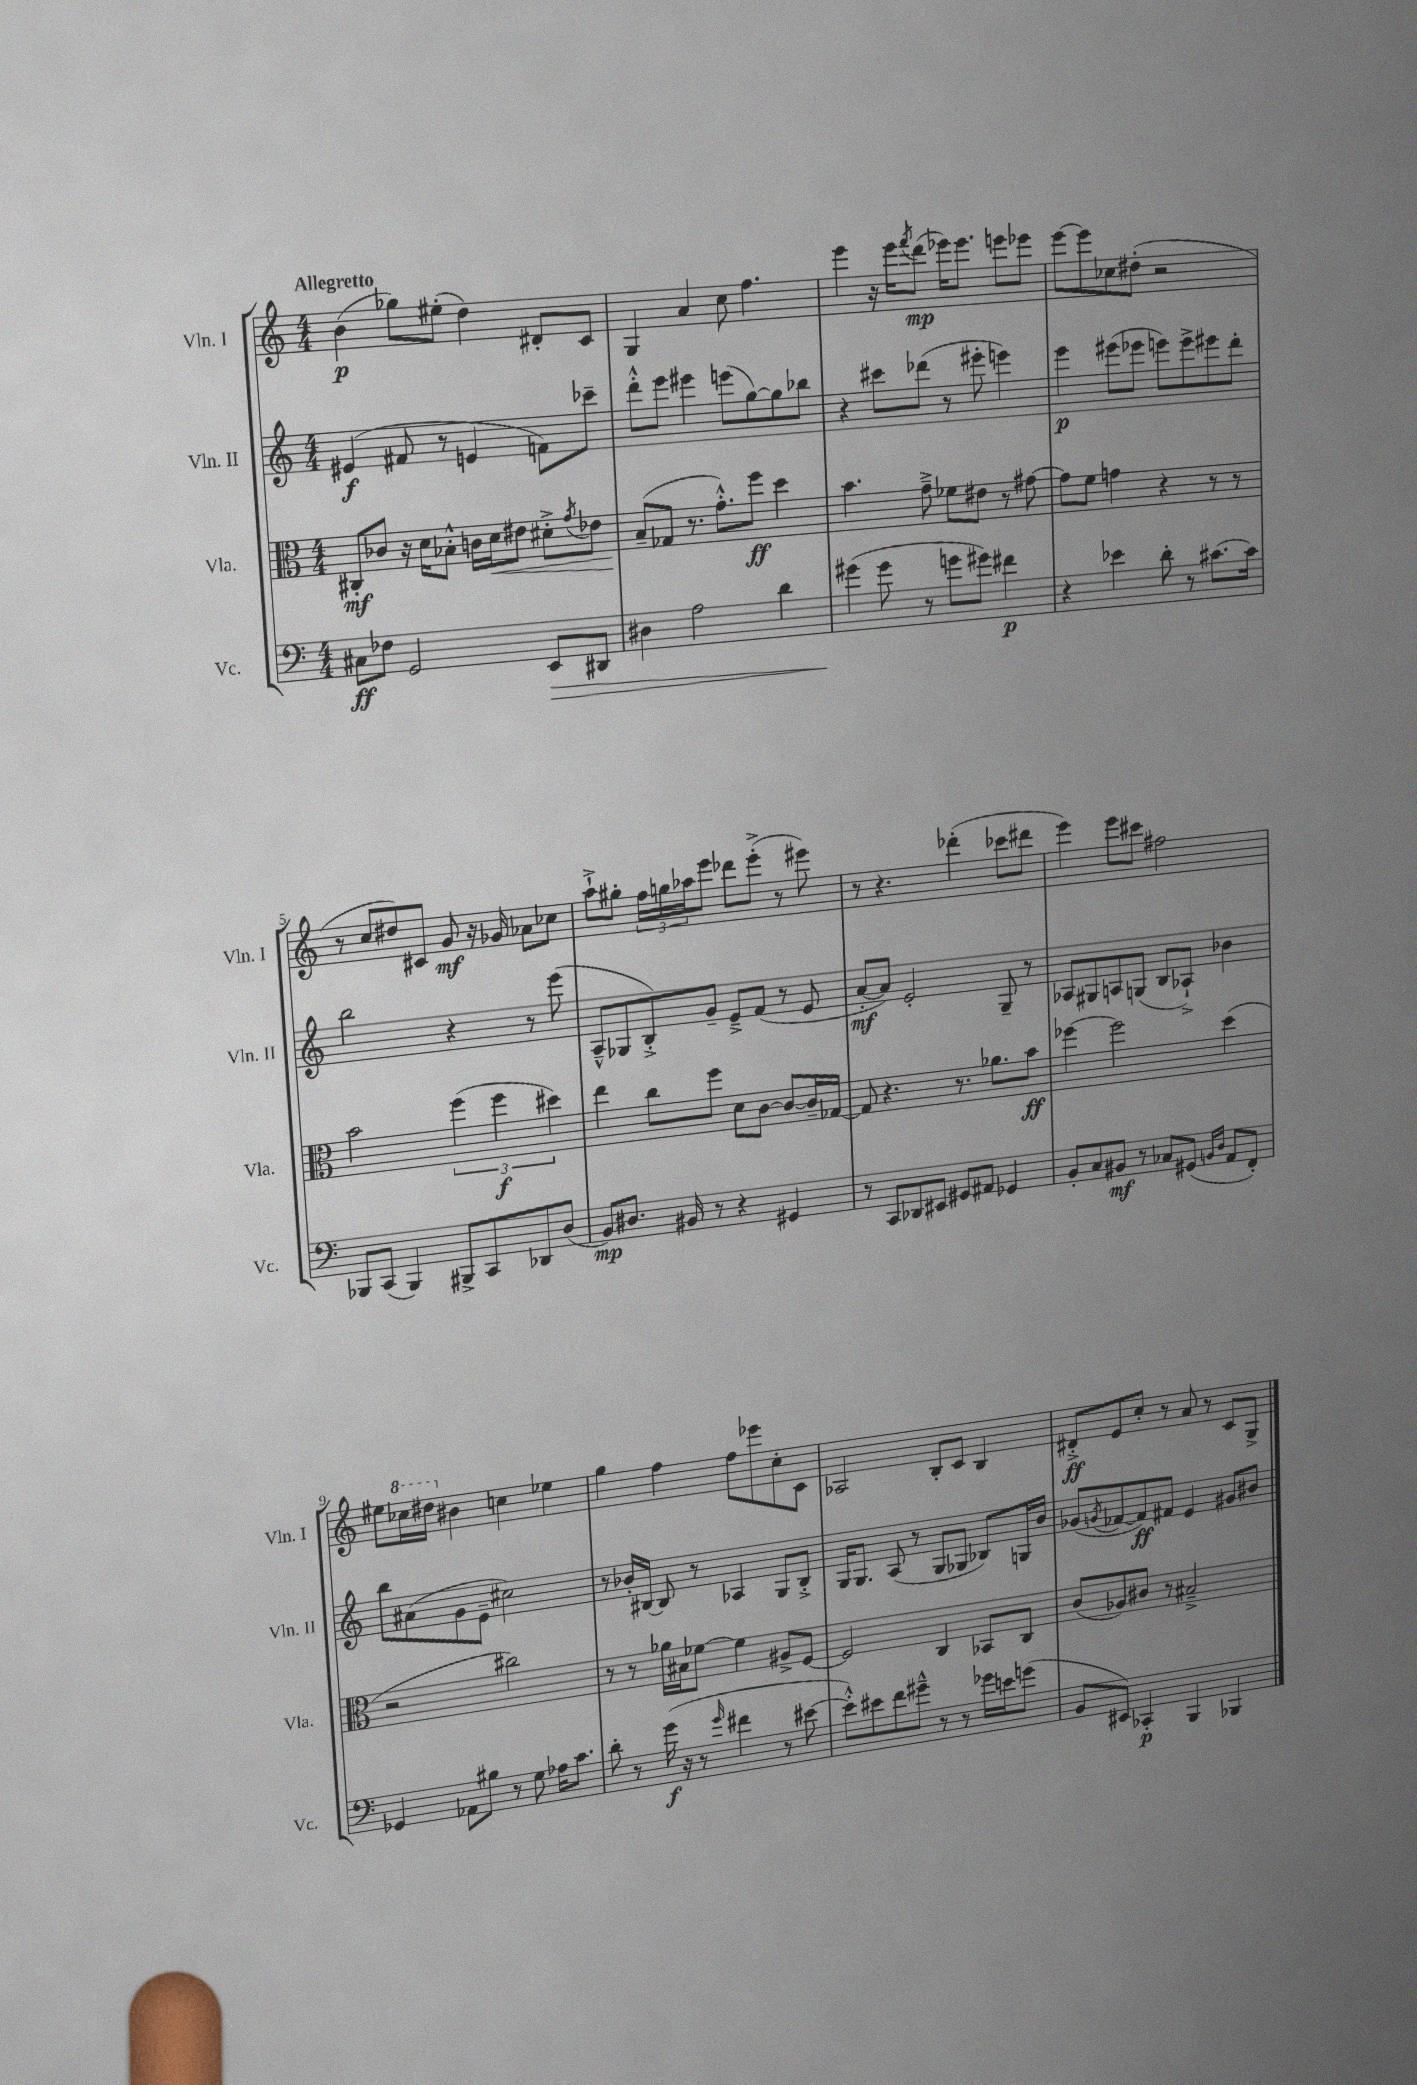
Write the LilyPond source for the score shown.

<<
\new StaffGroup <<
\new Staff = "s0" \with { instrumentName = "Vln. I" shortInstrumentName = "Vln. I" } {
    \clef treble \key c \major \numericTimeSignature \time 4/4 \tempo "Allegretto"
    b'4\p( ges''8) eis''8-.( d''4) dis'8-. c'8 |
    g4 a'4 c''8 f''4. |
    e'''4 r16 e'''16 \acciaccatura { f'''8 } d'''8\mp( ees'''16) ees'''8. e'''8 ees'''8 |
    e'''8~ e'''8 ces''8 dis''8-.( r2 |
    r8 c''8 dis''8) cis'8 g'8\mf r16 ges'16 aes'8 ces''8 |
    a''8-!-> gis''8-. \tuplet 3/2 { f''16 g''16 aes''16 } e'''8 des'''8 e'''8-.->( r8 eis'''8) |
    r8 r4. des'''4-.( ces'''8 dis'''8 |
    e'''4) e'''8 cis'''8 fis''2 |
    eis''8 \ottava #1 ces'''16 dis'''16 \ottava #0 bis'4 c''!4 ees''4 |
    g''4 f''4 f''8 ees'''8 c''8-. c'8 |
    aes2 b8-. c'8 b4 |
    dis'8-.->\ff e'8 c''8-. r8 a'8 r8 c'8 g8-> \bar "|." |
}
\new Staff = "s1" \with { instrumentName = "Vln. II" shortInstrumentName = "Vln. II" } {
    \clef treble \key c \major \numericTimeSignature \time 4/4
    eis'4\f( fis'8 r8 e'4 f'8) ces'''8-- |
    d'''8-.-^ e'''8 eis'''4 e'''8( g''8~) g''8 bes''8 |
    r4 cis'''8 des'''8( r8 eis'''8-. e'''4) |
    e'''4\p eis'''8( ees'''8 e'''8) e'''8-> eis'''8 d'''8-. |
    b''2 r4 r8 e'''8( |
    a8---^ ges8 b8-.->) g'8-- e'8---> f'8( r8 e'8 |
    a'8~-.\mf a'8) e'2-. g8-- r8 |
    aes8 gis8 a8 g8( b8 aes8-!->) bes'4 |
    b''8 ais'8( g'8 e'8-- cis''2) |
    r8 bes'16-. bis16~ bis8 r8 aes4 g8 bis8-.-> |
    g16 g8. a8( r8 g8 ges8 bes8) g16 b'16 |
    ges'8( \acciaccatura { g'8 } fes'8~ fes'8\ff) fis'8 e'4 gis'8 bis'8 \bar "|." |
}
\new Staff = "s2" \with { instrumentName = "Vla." shortInstrumentName = "Vla." } {
    \clef alto \key c \major \numericTimeSignature \time 4/4
    cis8-.\mf ces'8 r16 d'16 bes8-.-^ c'16 d'16\< eis'8 dis'8-.-> \acciaccatura { g'8 } ees'8 |
    b8--\!( ges8 r8. g'8.-.-^) f''8\ff d''4 |
    b'4. g'8---> fes'8 eis'8 r8 gis'8~ |
    gis'8 f'8 g'4 r4 r8 r8 |
    b'2 \tuplet 3/2 { f''4( f''4\f dis''4) } |
    e''4 c''8 f''8 d'8 c'8~ c'8~ c'16-- ges16~ |
    ges8 r4. r8. aes'8. b'8\ff |
    fes''4~ fes''2 d''4( |
    r2 cis''2) |
    r8 r8 aes'16 bis16 fes'8~ fes'4 ais8-> f8~ |
    f2 c4 bes,8 c8 |
    c'8( aes8) cis'8 r8 bis2---> \bar "|." |
}
\new Staff = "s3" \with { instrumentName = "Vc." shortInstrumentName = "Vc." } {
    \clef bass \key c \major \numericTimeSignature \time 4/4
    cis8\ff fes8 g,2 e,8\> dis,8 |
    dis4 a2 d'4 |
    gis'4\!( gis'8 r8 g'8 gis'8) fis'4\p |
    r4 ees'4 d'8-. r8 cis'8.~ cis'16 |
    bes,,8 c,8( bes,,4) bis,,8-> c,8 des,8 d8( |
    b,8\mp) dis8. bis,16 r8 r4 gis,4 |
    r8 c,8 des,8 eis,8 gis,8 ais,8 ges,4 |
    b,8-. c8 bis,8\mf r8 ces8 gis,8( \grace { b,16 d16 } a,8 f,8-.) |
    ges,4 aes,8 bis8 r8 g8 aes16 c'8. |
    d'8-. r8 g'16\f( r16 r8 \grace { g'16 } fis'4 r8 eis'8~ |
    eis'8-.-^) eis'8 f'8 gis'8---^ r8 r8 ges'16 e'16 g'8( |
    b,8 eis,8) ces,4-.\p b,,4 bes,,4 \bar "|." |
}
>>
>>
